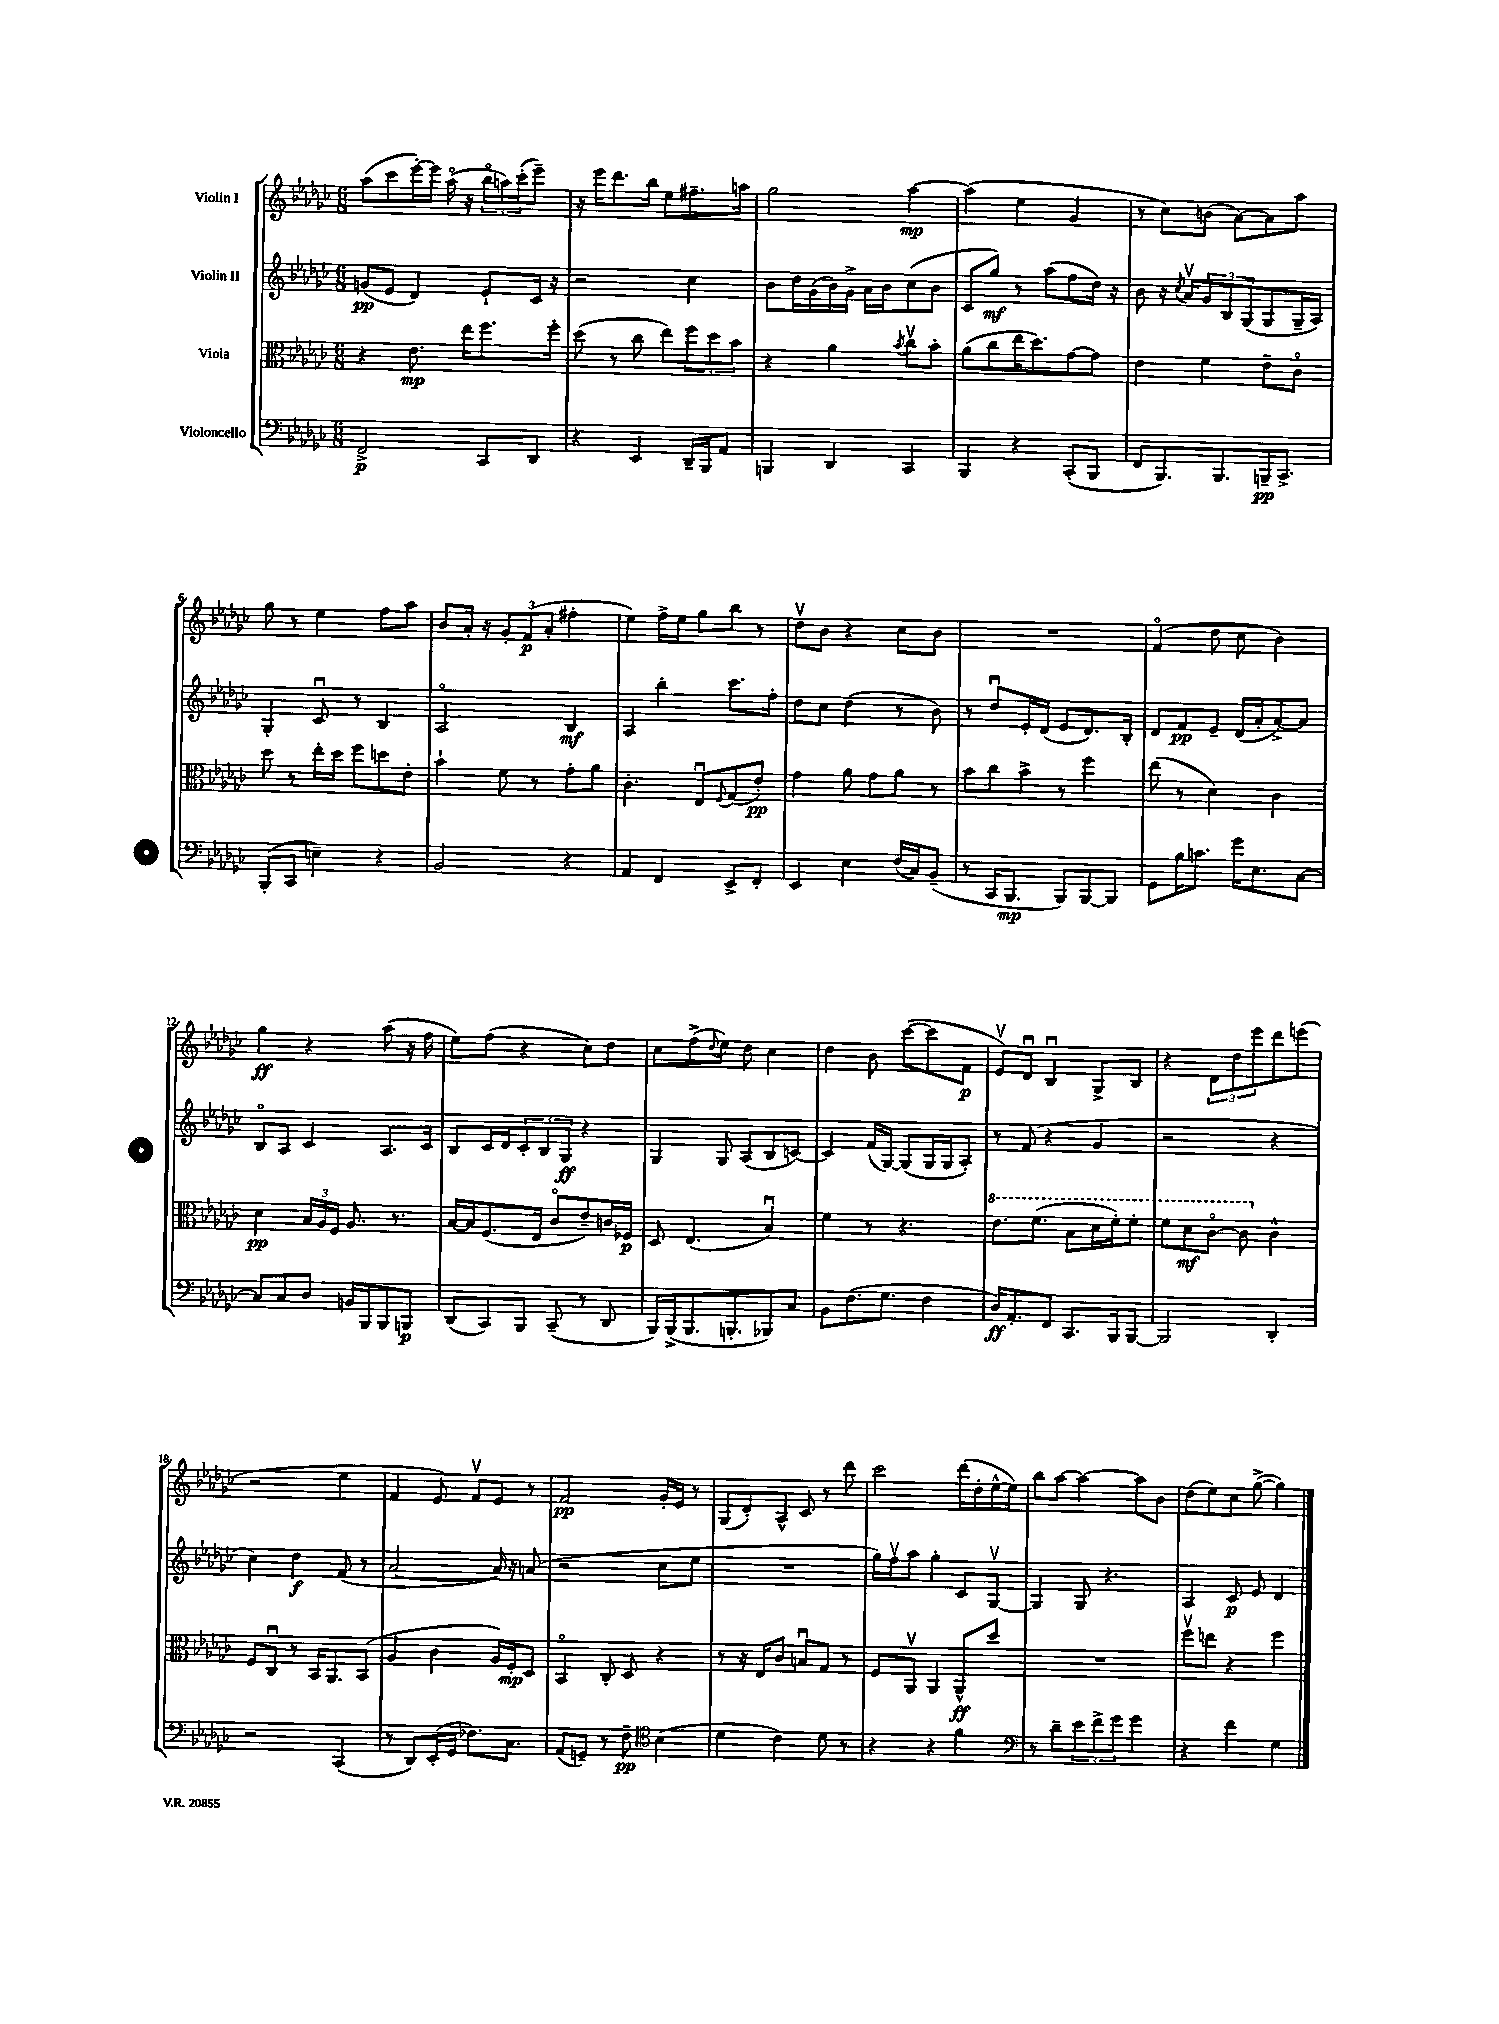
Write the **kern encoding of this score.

**kern	**kern	**kern	**kern
*staff4	*staff3	*staff2	*staff1
*clefF4	*clefC3	*clefG2	*clefG2
*k[b-e-a-d-g-c-]	*k[b-e-a-d-g-c-]	*k[b-e-a-d-g-c-]	*k[b-e-a-d-g-c-]
*M6/8	*M6/8	*M6/8	*M6/8
2FF^	4r	(8g	(8aa-
.	.	8e-	8ccc-
.	8.e-	4d-)	[16eee-')
.	.	.	16eee-]
.	.	.	(16aa-o
.	16ee-	.	16r
8CC-	8.ff	8e-`	24bb-o
.	.	.	24aa)
.	.	.	(24ccc-'
8DD-	.	16c-	8eee-~)
.	16ff'	16r	.
=	=	=	=
4r	(8dd-	2r	16r
.	.	.	16eee-
.	8r	.	8.ddd-
4EE-	8cc-	.	.
.	.	.	16bb-
.	8ee-)	.	8ee-
16DD-~	12ff	4cc-	8.ff#~
16BBB-	.	.	.
.	12dd-	.	.
8AA-	.	.	.
.	12b-	.	.
.	.	.	16aa
=	=	=	=
4BBB	4r	8b-	2gg-
.	.	16dd-	.
.	.	(16g-	.
4DD-	4a-	16b-)	.
.	.	16g-^	.
.	.	16a-	.
.	.	16b-	.
.	8qb-	.	.
4CC-	8cc-v	(8cc-	[4aa-
.	8b-'	8b-	.
=	=	=	=
4BBB-	(8a-	8c-	(4aa-]
.	8cc-	8gg-)	.
4r	16ee-	8r	4ee-
.	8.dd-)	.	.
.	.	(8aa-	.
(8CC-'	[8g-	8ff	4g-
8BBB-	8g-]	16dd-)	.
.	.	16r	.
=	=	=	=
8FF	4e-	8b-	8r
8.BBB-)	.	16r	8cc-)
.	.	8qcc-	.
.	.	16a-v	.
.	4f	12g-	(8b
8.BBB-	.	.	.
.	.	12B-	.
.	.	.	[8a-)
.	.	(12G-	.
16BBB~	8e-~	8G-	8a-]
8.CC-^	.	.	.
.	8c-o	16G-~	8aa-
.	.	16A-)	.
=	=	=	=
(8BBB-'	8dd-	4G-'	8gg-
8CC-	8r	.	8r
4E~)	16ee-'	8c-u	4ee-
.	16dd-	.	.
.	8ff	8r	.
4r	8dd	4B-	8ff
.	8e-'	.	8aa-
=	=	=	=
2BB-	4b-`	2A-o	8b-
.	.	.	16a-'
.	.	.	16r
.	8f	.	12g-'
.	.	.	(12f
.	8r	.	.
.	.	.	12a-'
4r	8g-'	4B-	4ff#'
.	8a-	.	.
=	=	=	=
4AA-	4.c-'	4A-	4ee-)
4FF	.	4bb-'	16ff^
.	.	.	16ee-
.	8E-u	.	8gg-
.	8qqF	.	.
8EE-^	(8G-	8.ccc-	8bb-
8FF'	8e-')	.	8r
.	.	16ff'	.
=	=	=	=
4EE-	4g-	8dd-	8dd-v
.	.	8cc-	8b-
4E-	8a-	(4dd-	4r
.	8g-	.	.
(16F	8a-	8r	8cc-
16C-)	.	.	.
(8BB-~	8r	8b-)	8b-
=	=	=	=
8r	8b-	8r	2.r
16CC-	8cc-	8dd-u	.
8.BBB-	.	.	.
.	8b-^	16e-'	.
.	.	(16d-	.
8BBB-)	8r	8e-	.
[8BBB-	4ff	8.d-)	.
8BBB-]	.	.	.
.	.	16B-'	.
=	=	=	=
8GG-	(8ee-	8d-	(4fo
16B-	8r	8f	.
8.c	.	.	.
.	4d-)	8e-~	8dd-
16g-	.	(16d-	8cc-
8.E-	.	16a-'	.
.	4c-	[8a-^)	4b-)
[8C-	.	8a-]	.
=	=	=	=
8C-]	4d-	8B-o	4gg-
8C-	.	8A-	.
8D-	24B-	4c-	4r
.	24A-	.	.
.	24F	.	.
16BB	8.A-	.	.
16BBB-	.	.	.
8BBB-	.	8.A-	(8aa-
.	8.r	.	.
8BBB	.	.	16r
.	.	16c-	16ff
=	=	=	=
(8DD-	[16B-	8B-	8ee-)
.	16B-]	.	.
8CC-)	(8.F	16c-	(8ff
.	.	16d-	.
8BBB-	.	12c-'	4r
.	16E-	.	.
.	.	12B-	.
(8CC-~	8c-o	.	.
.	.	12G-	.
8r	8e-~)	4r	8cc-)
8DD-	16c	.	8dd-
.	16F-	.	.
=	=	=	=
16BBB-)	8D-	4G-	8cc-
(16BBB-^	.	.	.
8.BBB-	(4.E-	.	(8ff^
.	.	.	8qqdd-
.	.	8G-	8ee-)
8.BBB'	.	.	.
.	.	(8A-	8dd-
8BBB-)	4B-u)	8B-	4cc-
8C-	.	[8c)	.
=	=	=	=
8BB-	4f	4c]	4dd-
(8.F	.	.	.
.	8r	(16f	8b-
8.G-	.	[16G-)	.
.	4.r	(8G-]	([8ccc-
4F	.	16G-	8ccc-]
.	.	16G-	.
.	.	8A-')	8f
=	=	=	=
16D-)	8.ee-	8r	8e-v)
8.AA-'	.	.	.
.	.	(8f	8d-u
.	(8.ff	.	.
8FF	.	4r	4B-u
8.CC-	8b-	.	.
.	16dd-	4g-	8G-^
16BBB-	16ff')	.	.
[8BBB-	8ff'	.	8B-
=	=	=	=
2BBB-]	8ff	2r	4r
.	8dd-	.	.
.	[8cc-o	.	12d-
.	.	.	12dd-
.	8cc-]	.	.
.	.	.	12eee-
4DD-'	4c-^^	4r	8ddd-
.	.	.	(8eee
=	=	=	=
2r	8F	4cc-)	2r
.	8C-u	.	.
.	8r	4dd-	.
.	16BB-	.	.
.	8.AA-	.	.
(4CC-	.	(8f	4ee-
.	(8BB-	8r	.
=	=	=	=
8r	4A-	[2a-	4f
8DD-)	.	.	.
(16EE-'	4c-	.	8e-)
16GG-	.	.	.
8.F-)	.	.	8fv
.	16A-)	16a-])	8e-
8.C-	16F'	16r	.
.	8D-	(8a	8r
=	=	=	=
(8AA-	4BB-o	2r	2f
8GG~)	.	.	.
8r	8C-'	.	.
8F~	8D-	.	.
*clefC4	*	*	*
(4B-	4r	8cc-	16g-'
.	.	.	16e-
.	.	8ee-	8r
=	=	=	=
4d-	8r	2.r	(8G-
.	16r	.	8d-')
.	16E-	.	.
4c-)	8c-	.	8A-^^
.	8Bu	.	8c-
8d-	8G-	.	8r
8r	8r	.	8ddd-
=	=	=	=
4r	8F	16gg-)	2ccc-
.	.	16ffv	.
.	8AA-v	8aa-	.
4r	4AA-	4gg-'	.
4f	8AA-^^	8c-	(16ddd-
.	.	.	16dd-'
.	8dd-	[8G-v	[16ee-^^
.	.	.	16ee-])
=	=	=	=
*clefF4	*	*	*
8r	2.r	4G-]	8bb-
8d-~	.	.	[8aa-
12e-	.	8G-	4aa-_
12f^	.	.	.
.	.	4.r	.
12g-	.	.	.
4g-	.	.	8aa-]
.	.	.	8b-
=	=	=	=
4r	8ffv	4A-	(8dd-
.	8ee	.	8ee-)
4f	4r	8c-	8cc-
.	.	8e-	([8gg-^
4G-	4ff	4d-	4gg-])
==	==	==	==
*-	*-	*-	*-
